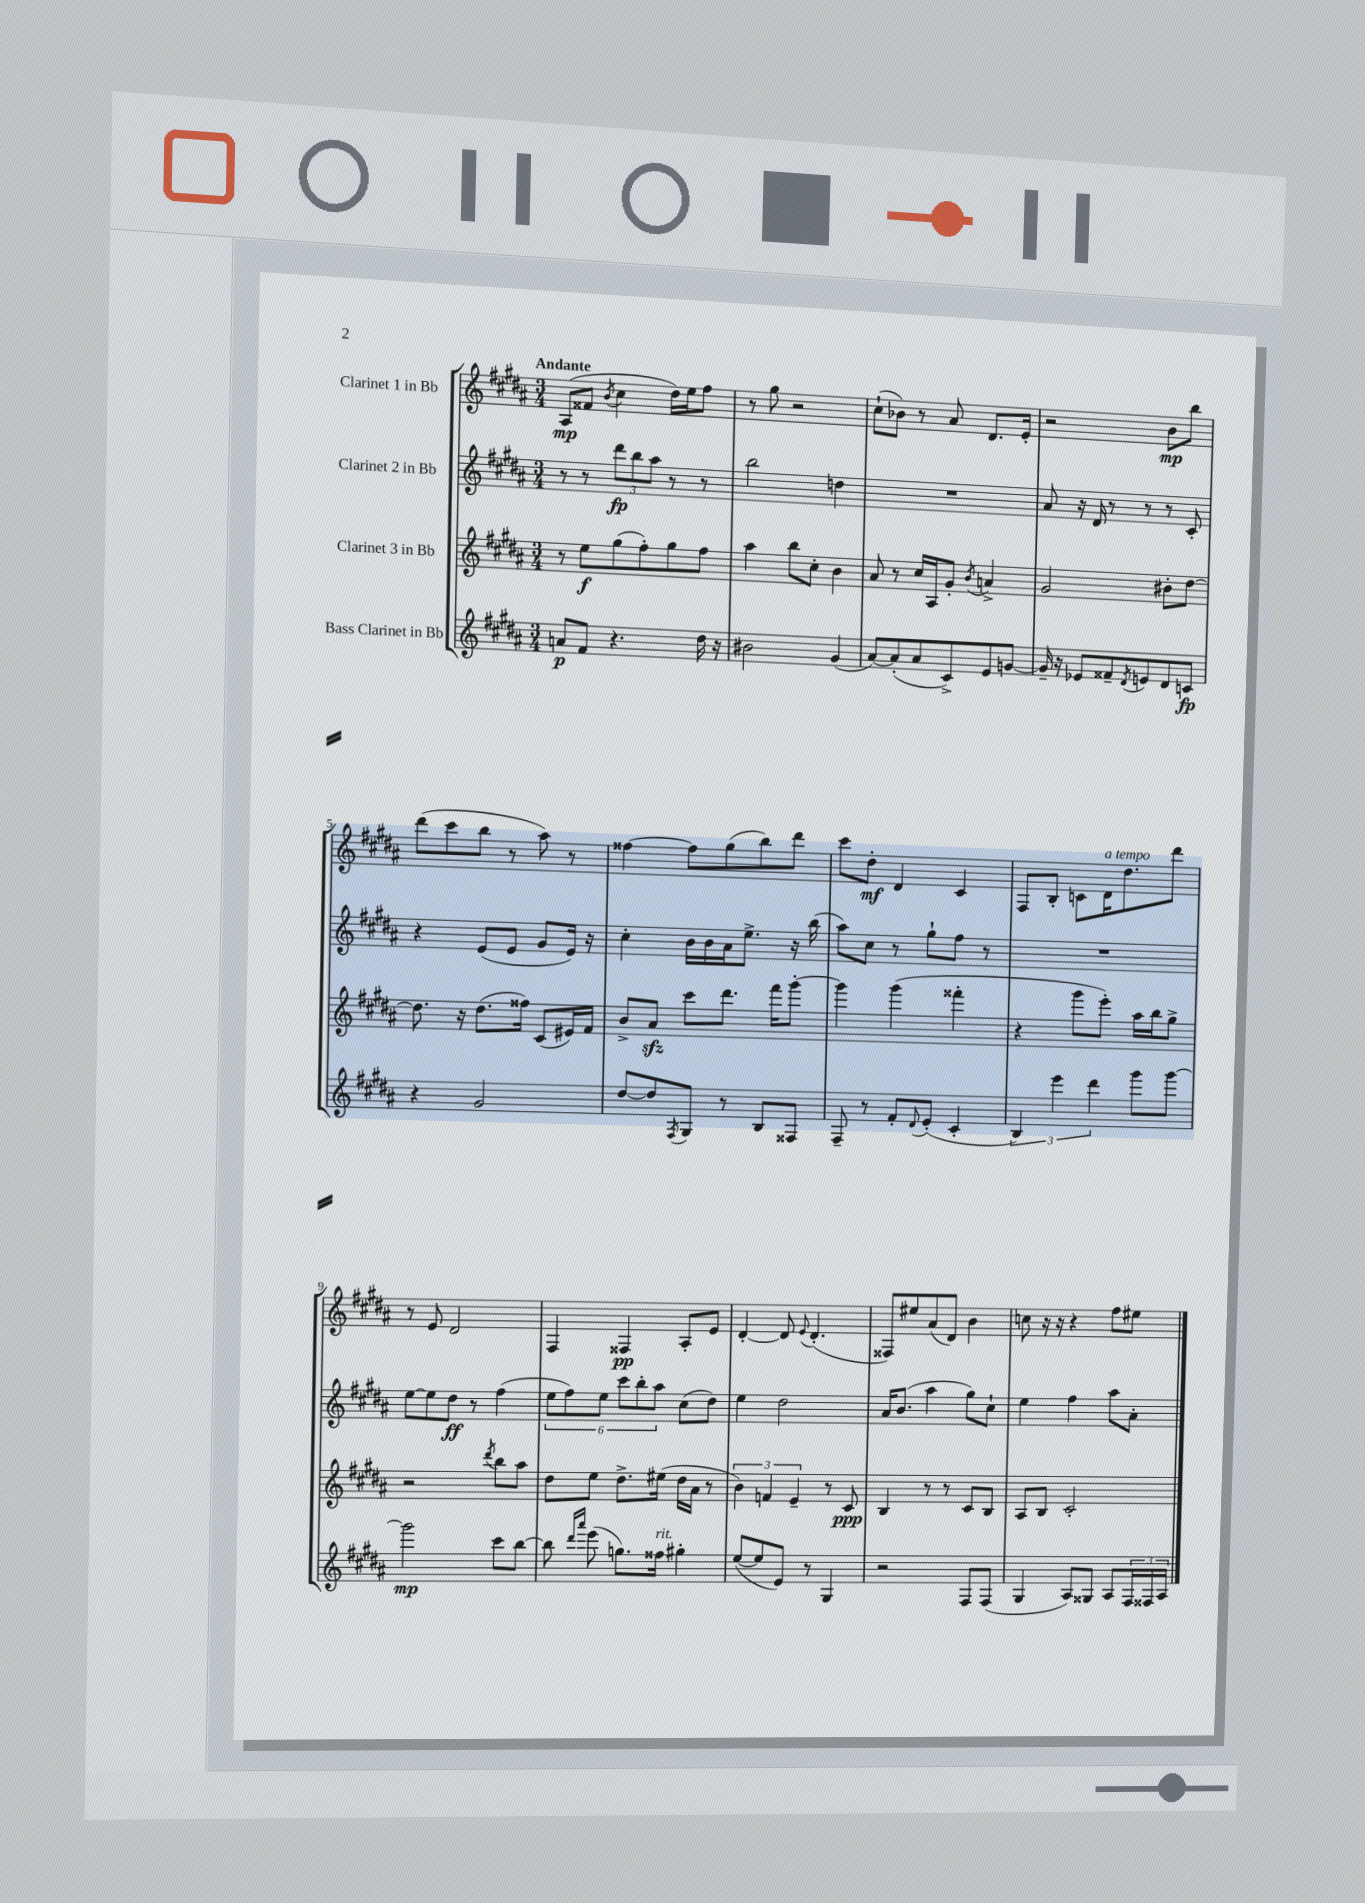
<<
\new StaffGroup <<
\new Staff = "s0" \with { instrumentName = "Clarinet 1 in Bb" } {
    \clef treble \key b \major \numericTimeSignature \time 3/4 \tempo "Andante"
    ais8\mp( fisis'8 \acciaccatura { b'8 } cis''4 dis''16) e''16 fis''8 |
    r8 gis''8 r2 |
    cis''8-!( bes'8) r8 ais'8 dis'8. e'16-. |
    r2 b'8\mp b''8 |
    dis'''8( cis'''8 b''8 r8 ais''8) r8 |
    fisis''4~ fisis''8 gis''8( b''8) dis'''8 |
    cis'''8 dis''8-.\mf dis'4 cis'4 |
    fis8 b8-. c'8 dis'16^\markup { \italic "a tempo" } dis''8. dis'''8 |
    r8 e'8 dis'2 |
    fis4 fisis4\pp ais8-. e'8 |
    dis'4~-. dis'8 \appoggiatura { e'8 } dis'4.-.( |
    fisis8) eis''8 ais'8( dis'8) b'4 |
    c''8 r16 r16 r4 fis''8 eis''8 \bar "|." |
}
\new Staff = "s1" \with { instrumentName = "Clarinet 2 in Bb" } {
    \clef treble \key b \major \numericTimeSignature \time 3/4
    r8 r8 \tuplet 3/2 { dis'''8\fp b''8 ais''8 } r8 r8 |
    b''2 d''4 |
    R2. |
    ais'8 r16 dis'16 r8 r8 r8 cis'8-. |
    r4 e'8( e'8 gis'8 e'16) r16 |
    cis''4-. b'16 b'16 ais'16 e''8.-> r16 b''16( |
    ais''8) cis''8 r8 gis''8-! fis''8 r8 |
    R2. |
    e''8~ e''8 dis''8\ff r8 fis''4( |
    \tuplet 6/4 { e''8 fis''8) e''8 cis'''8 b''8-. ais''8 } cis''8( dis''8) |
    e''4 dis''2 |
    ais'16 b'8.( ais''4 gis''8) cis''8-! |
    e''4 fis''4 ais''8 ais'8-. \bar "|." |
}
\new Staff = "s2" \with { instrumentName = "Clarinet 3 in Bb" } {
    \clef treble \key b \major \numericTimeSignature \time 3/4
    r8 e''8\f gis''8( fis''8-.) gis''8 fis''8 |
    ais''4 b''8 cis''8-. b'4 |
    ais'8 r8 cis''16 ais16 gis'8-. \acciaccatura { b'8 } a'4-> |
    gis'2 bis'8-. dis''8~ |
    dis''8. r16 dis''8.( fisis''16) cis'8( eis'16) fis'16 |
    b'8-> ais'8\sfz cis'''8 dis'''8. fis'''16 gis'''8~-. |
    gis'''4 gis'''4( fisis'''4-. |
    r4 gis'''8 e'''8-.) ais''16 b''16 gis''8-> |
    r2 \acciaccatura { dis'''8 } b''8 ais''8 |
    dis''8 e''8 dis''8.-> eis''16( dis''16 ais'16 r8 |
    \tuplet 3/2 { b'4) f'4 e'4-- } r8 cis'8\ppp |
    b4 r8 r8 cis'8 b8 |
    ais8 b8 cis'2-. \bar "|." |
}
\new Staff = "s3" \with { instrumentName = "Bass Clarinet in Bb" } {
    \clef treble \key b \major \numericTimeSignature \time 3/4
    a'8\p fis'8 r4. dis''16 r16 |
    bis'2 gis'4( |
    ais'8~) ais'8-.( ais'8 cis'8->) e'8 g'8~ |
    g'16-- r16 ees'8 fisis'8-- \acciaccatura { dis'8 } e'8 dis'8 c'8\fp |
    r4 gis'2 |
    dis''8~ dis''8 \acciaccatura { fis8 } gis8 r8 b8 fisis8 |
    fis8-- r8 fis'8-. \appoggiatura { dis'8 } e'8-.( cis'4-. |
    \tuplet 3/2 { b4) e'''4 dis'''4 } gis'''8 gis'''8~ |
    gis'''2\mp cis'''8 b''8~ |
    b''8 \grace { dis'''16 ais'''16 } e'''8( g''8.) fisis''16^\markup { \italic "rit." } gis''4-. |
    e''8~( e''8 e'8) r8 gis4 |
    r2 fis8 fis8( |
    gis4 ais8) gisis8 ais8 \tuplet 3/2 { fis16 fisis16 ais16 } \bar "|." |
}
>>
>>
